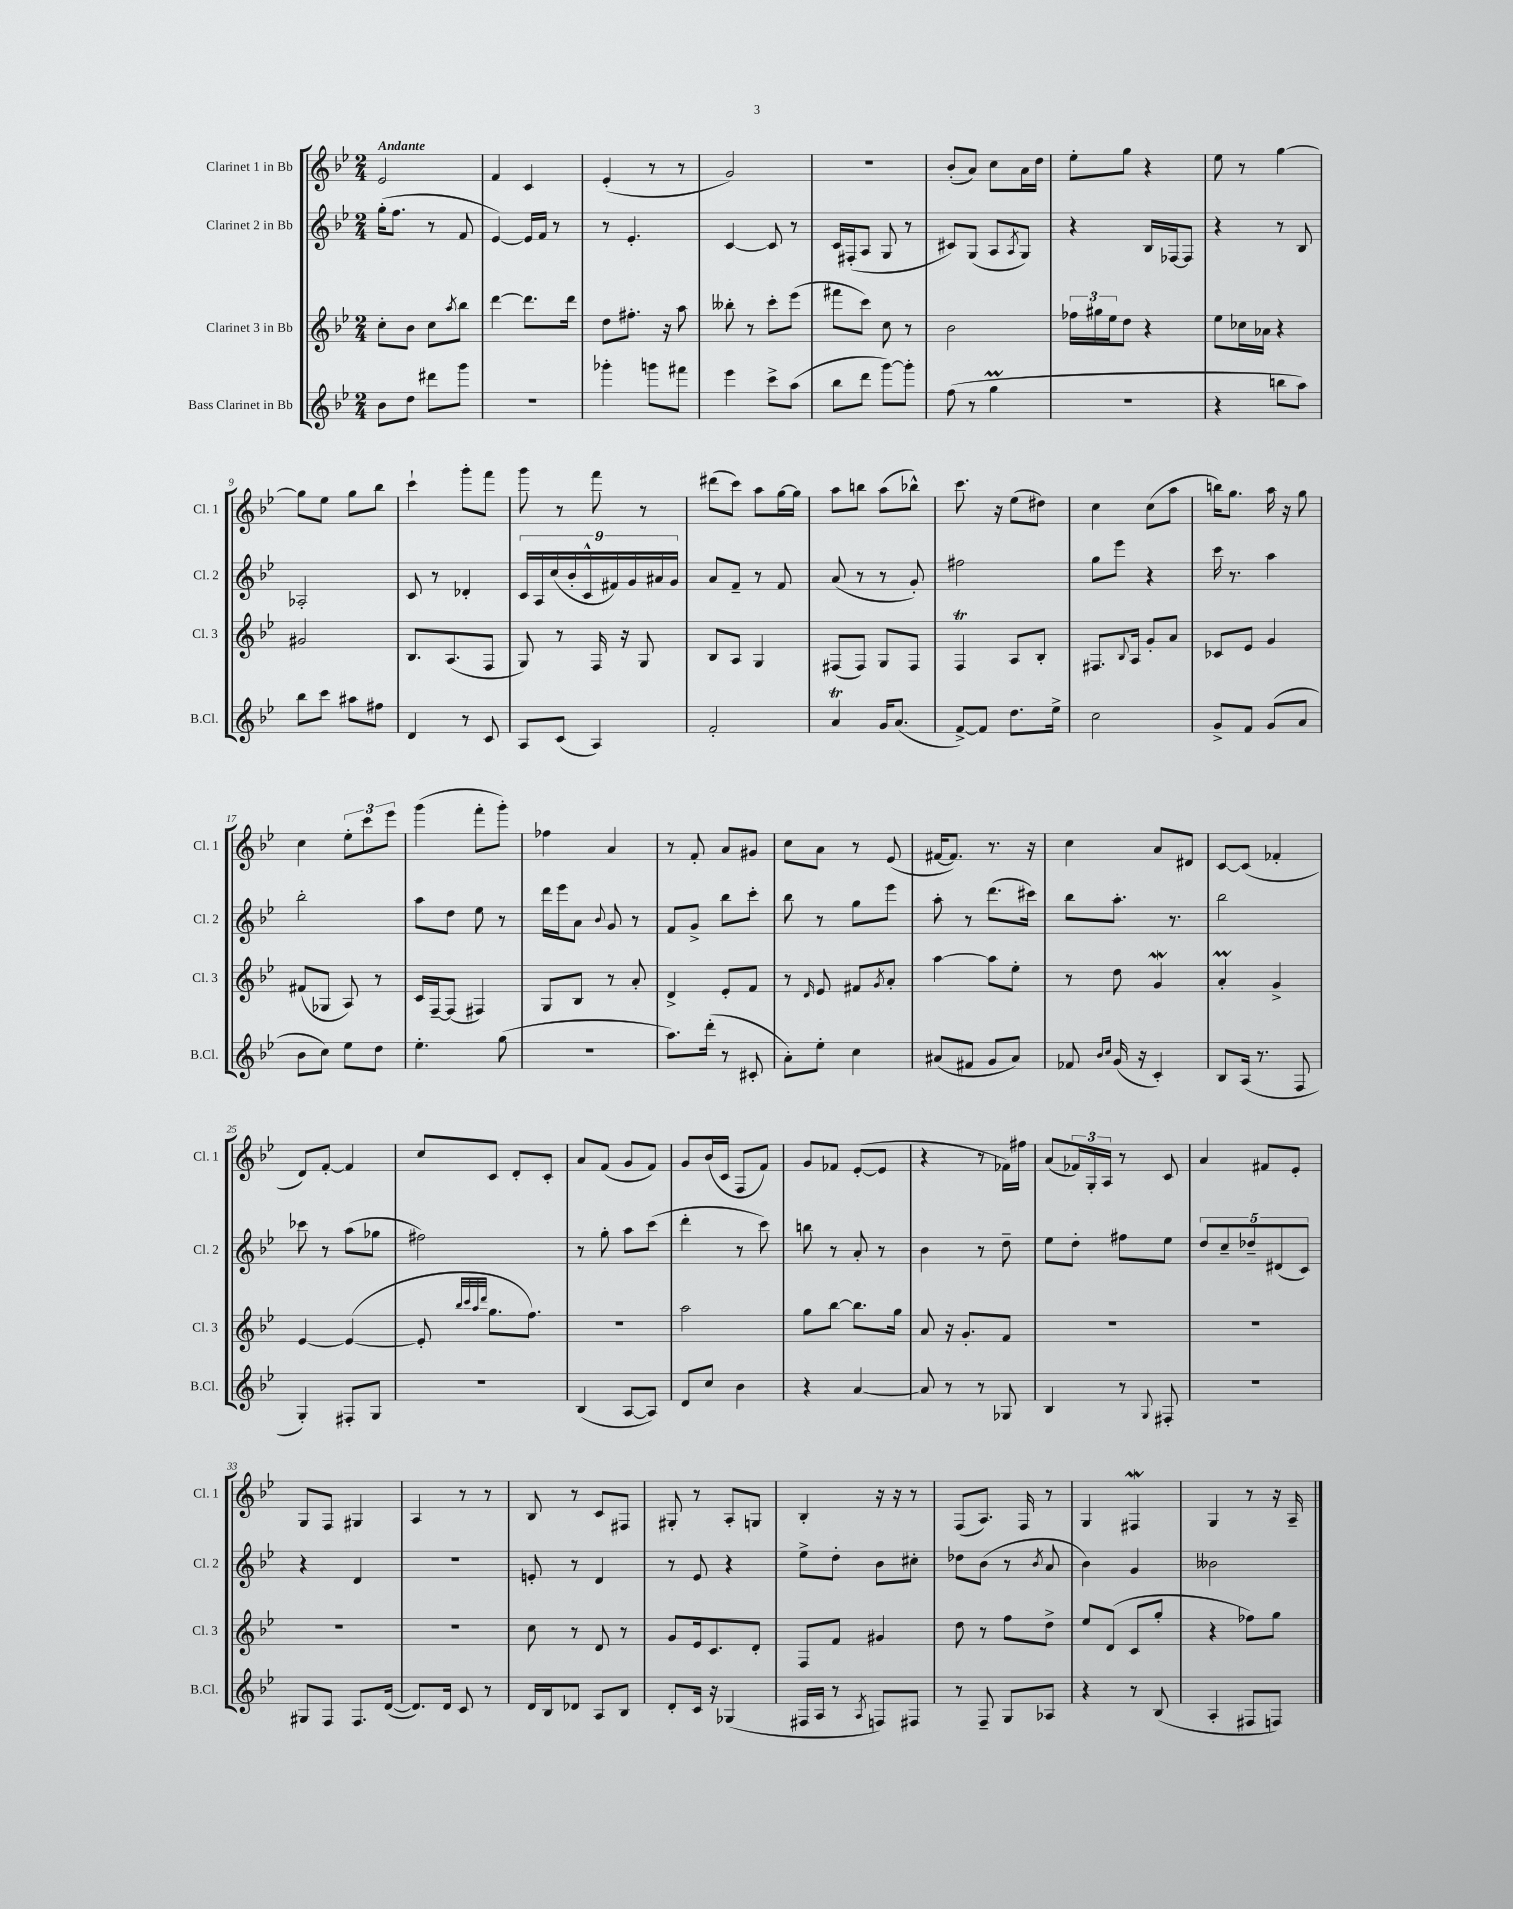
<<
\new StaffGroup <<
\new Staff = "s0" \with { instrumentName = "Clarinet 1 in Bb" shortInstrumentName = "Cl. 1" } {
    \clef treble \key bes \major \numericTimeSignature \time 2/4 \tempo "Andante"
    ees'2 |
    f'4 c'4 |
    ees'4-.( r8 r8 |
    g'2) |
    r2 |
    bes'8-.( a'8) c''8 a'16 d''16 |
    ees''8-. g''8 r4 |
    ees''8 r8 g''4~ |
    g''8 ees''8 g''8 bes''8 |
    c'''4-! g'''8-. f'''8 |
    g'''8 r8 f'''8 r8 |
    dis'''8( c'''8) a''8 g''16~ g''16 |
    a''8 b''8 a''8( bes''8-^) |
    c'''8. r16 ees''8( dis''8) |
    c''4 c''8( a''8 |
    b''16) g''8. a''16 r16 g''8 |
    c''4 \tuplet 3/2 { ees''8-. c'''8 ees'''8 } |
    g'''4( f'''8-. g'''8-.) |
    fes''4 a'4 |
    r8 f'8-. a'8 gis'8 |
    c''8 a'8 r8 ees'8( |
    fis'16~ fis'8.) r8. r16 |
    c''4 a'8 dis'8 |
    c'8~ c'8( fes'4-. |
    d'8) f'8~-. f'4 |
    c''8 c'8 d'8-. c'8-. |
    a'8 f'8( g'8 f'8) |
    g'8 bes'16( c'16 f8 f'8) |
    g'8 fes'8 ees'8~-.( ees'8 |
    r4 r8 fes'16) fis''16 |
    a'8( \tuplet 3/2 { fes'16) g16-. a16 } r8 c'8 |
    a'4 fis'8 ees'8-. |
    g8 f8 gis4 |
    a4 r8 r8 |
    bes8 r8 c'8 fis8 |
    gis8-. r8 a8-. g8 |
    bes4-. r16 r16 r8 |
    f8( a8.) f16 r8 |
    g4 fis4\mordent |
    g4 r8 r16 a16-- \bar "|." |
}
\new Staff = "s1" \with { instrumentName = "Clarinet 2 in Bb" shortInstrumentName = "Cl. 2" } {
    \clef treble \key bes \major \numericTimeSignature \time 2/4
    g''16-.( f''8. r8 f'8 |
    ees'4~) ees'16 f'16 r8 |
    r8 ees'4.-. |
    c'4~ c'8 r8 |
    c'16 fis16-.( a8 g8 r8 |
    cis'8) g8( a8 \acciaccatura { a8 } g8) |
    r4 bes16 fes16~ fes8 |
    r4 r8 bes8 |
    aes2-. |
    c'8 r8 des'4-. |
    \tuplet 9/8 { c'16 a16 c''16( bes'16-. c'16-^ fis'16) g'16 ais'16 g'16 } |
    a'8 f'8-- r8 f'8 |
    a'8( r8 r8 g'8-.) |
    fis''2 |
    g''8 ees'''8 r4 |
    c'''16 r8. a''4 |
    bes''2-. |
    a''8 d''8 ees''8 r8 |
    d'''16 ees'''16 a'8 \appoggiatura { bes'8 } g'8 r8 |
    f'8 g'8-> bes''8 c'''8-. |
    bes''8 r8 g''8 ees'''8 |
    a''8-. r8 d'''8.( cis'''16) |
    bes''8 a''8.-. r8. |
    bes''2 |
    ces'''8 r8 a''8( ges''8 |
    fis''2) |
    r8 g''8-. a''8 c'''8( |
    d'''4-. r8 c'''8) |
    b''8 r8 a'8-. r8 |
    bes'4 r8 d''8-- |
    ees''8 d''8-. fis''8 ees''8 |
    \tuplet 5/4 { d''8 c''8-- des''8-- dis'8( c'8) } |
    r4 d'4 |
    r2 |
    e'8-. r8 d'4 |
    r8 ees'8 r4 |
    ees''8-> d''8-. bes'8 cis''8-. |
    des''8 bes'8( r8 \acciaccatura { bes'8 } a'8 |
    bes'4) g'4 |
    beses'2 \bar "|." |
}
\new Staff = "s2" \with { instrumentName = "Clarinet 3 in Bb" shortInstrumentName = "Cl. 3" } {
    \clef treble \key bes \major \numericTimeSignature \time 2/4
    c''8-. bes'8 c''8 \acciaccatura { a''8 } bes''8 |
    d'''4~ d'''8. d'''16 |
    d''8 fis''8.-. r16 a''8 |
    beses''8-. r8 c'''8-. ees'''8( |
    fis'''8 c'''8) c''8 r8 |
    bes'2 |
    \tuplet 3/2 { fes''16 gis''16 ees''16 } d''8 r4 |
    ees''8 ces''16 aes'16 r4 |
    gis'2 |
    bes8. a8.( f8 |
    g8) r8 f16 r16 g8 |
    bes8 a8 g4 |
    fis8( fis8) g8 fis8 |
    f4\trill a8 bes8-. |
    fis8. \appoggiatura { bes8 } a16 g'8-. a'8 |
    ces'8 ees'8 g'4 |
    fis'8( ges8 a8) r8 |
    c'16 f16~-- f8( fis4) |
    g8 bes8 r8 a'8-. |
    d'4-> ees'8-. f'8 |
    r8 \grace { d'16 } ees'8 fis'8 \acciaccatura { g'8 } a'8-. |
    a''4~ a''8 ees''8-. |
    r8 d''8 g'4\mordent |
    a'4-.\prall g'4-> |
    ees'4~ ees'4~( |
    ees'8-. \grace { bes''32 c'''32 a''32 d'''32 } g''8. f''8.) |
    R2 |
    a''2 |
    g''8 bes''8~ bes''8. g''16 |
    a'8 r16 g'8.-. f'8 |
    R2 |
    R2 |
    R2 |
    R2 |
    c''8 r8 d'8 r8 |
    g'8 ees'16 c'8. d'8-. |
    f8 f'8 gis'4 |
    d''8 r8 f''8 d''8-> |
    ees''8 d'8( c'8 g''8-. |
    r4 fes''8) g''8 \bar "|." |
}
\new Staff = "s3" \with { instrumentName = "Bass Clarinet in Bb" shortInstrumentName = "B.Cl." } {
    \clef treble \key bes \major \numericTimeSignature \time 2/4
    bes'8 d''8 dis'''8 g'''8 |
    r2 |
    ges'''4-. g'''8 fis'''8 |
    ees'''4 c'''8-> a''8( |
    bes''8 d'''8 g'''8~) g'''8-. |
    f''8( r8 g''4\prall |
    R2 |
    r4 b''8 a''8) |
    bes''8 c'''8 ais''8 fis''8 |
    d'4 r8 c'8 |
    a8 c'8( a4) |
    f'2-. |
    a'4\trill g'16 a'8.( |
    f'8~->) f'8 d''8. ees''16-> |
    c''2 |
    g'8-> f'8 g'8( a'8 |
    bes'8 c''8) ees''8 d''8 |
    ees''4.-. g''8( |
    r2 |
    a''8.) d'''16-.( r8 cis'8-. |
    a'8-.) ees''8-. c''4 |
    ais'8( fis'8 g'8 ais'8) |
    fes'8 \grace { bes'16 c''16 } g'16( r16 c'4-.) |
    bes8 a16( r8. f8 |
    g4-.) fis8-. g8 |
    R2 |
    bes4( a8~ a8) |
    d'8 c''8 bes'4 |
    r4 a'4~ |
    a'8 r8 r8 ges8 |
    bes4 r8 \appoggiatura { g8 } fis8-. |
    R2 |
    gis8 f8 f8. d'16~( |
    d'8.) d'16 c'8 r8 |
    d'16 bes16 des'8 a8 bes8 |
    d'8-. c'16 r16 ges4( |
    fis16 a16 r8 \acciaccatura { a8 } f8) fis8 |
    r8 f8-- g8 aes8 |
    r4 r8 bes8( |
    a4-. fis8 f8) \bar "|." |
}
>>
>>
